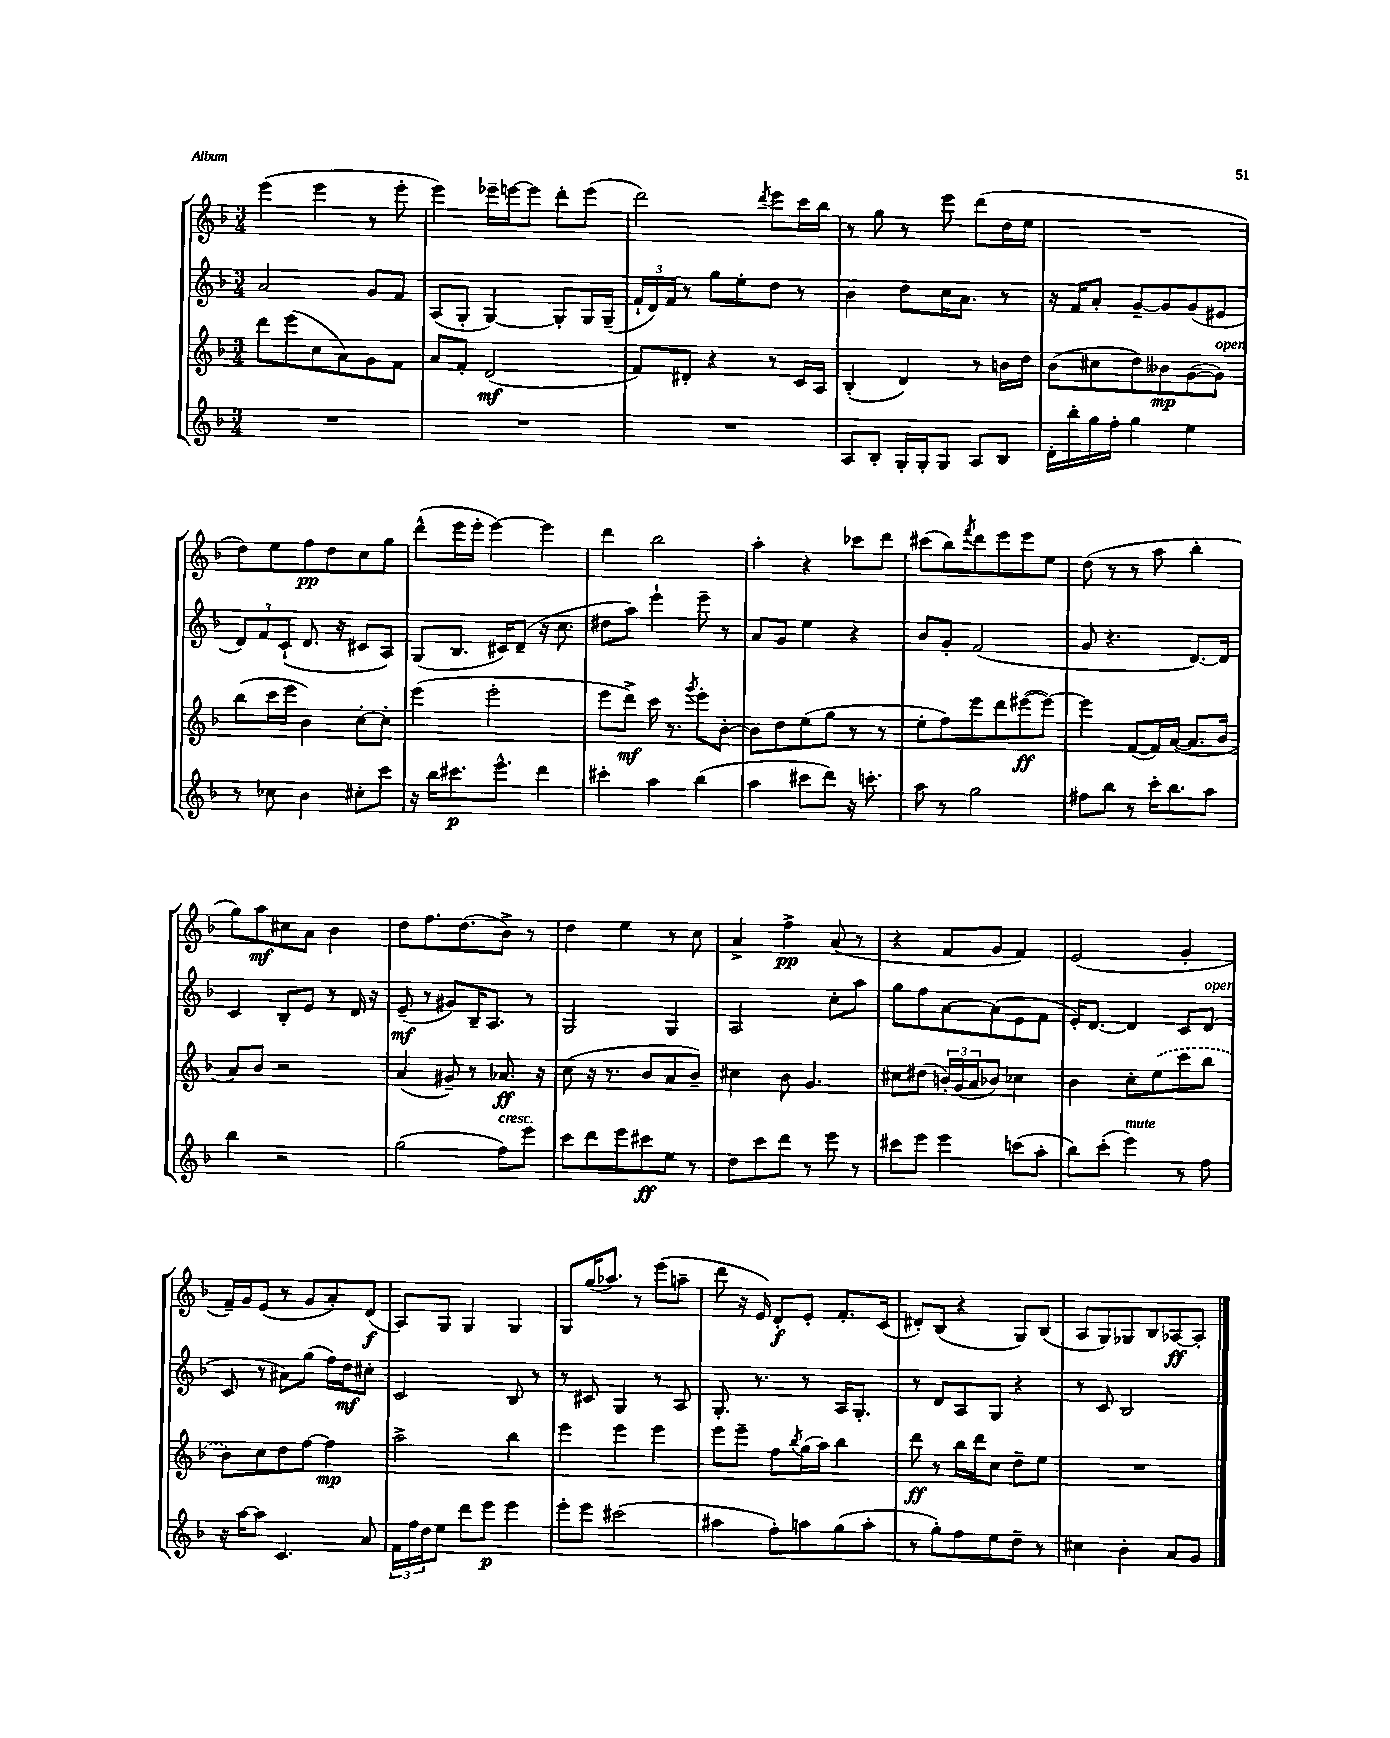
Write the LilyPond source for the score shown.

<<
\new StaffGroup <<
\new Staff = "s0" {
    \clef treble \key f \major \numericTimeSignature \time 3/4
    e'''4( e'''4 r8 e'''8-. |
    e'''4) ees'''16-- e'''16~ e'''8 d'''8-. e'''8( |
    d'''2) \acciaccatura { d'''8 } e'''8 c'''16 bes''16 |
    r8 g''8 r8 e'''8 d'''8( d''16 e''16 |
    R2. |
    d''8) e''8 f''8\pp d''8 c''8 g''8 |
    d'''8-^( e'''16 e'''16-. e'''4~) e'''4 |
    d'''4 bes''2 |
    a''4-. r4 ces'''8 d'''8 |
    cis'''8( bes''8) \acciaccatura { f'''8 } d'''8 e'''8 e'''8 e''8 |
    d''8( r8 r8 a''8 bes''4-. |
    g''8) a''8\mf cis''8 a'8 bes'4 |
    d''8 f''8. d''8.( bes'8->) r8 |
    d''4 e''4 r8 c''8 |
    a'4-> f''4->\pp a'8( r8 |
    r4 f'8 g'8 f'4) |
    e'2( g'4-. |
    f'16--) g'16 e'8( r8 g'8 a'8-.) d'8\f( |
    a8) g8 g4 g4 |
    g8 g''16( aes''8.) r8 e'''8( a''8-- |
    d'''8 r16 e'16) d'8-.\f e'8-. f'8.-. c'16( |
    dis'8-.) bes8( r4 g8) bes8( |
    a8 g8) ges8 bes8 aes8~\ff aes8-. \bar "|." |
}
\new Staff = "s1" {
    \clef treble \key f \major \numericTimeSignature \time 3/4
    a'2 g'8 f'8 |
    a8( g8-. g4~) g8-. g16 g16--( |
    \tuplet 3/2 { f'16-! d'16) f'16 } r8 g''8 e''8-. d''8 r8 |
    bes'4 d''8 c''16 a'8. r8 |
    r16 f'16 a'8-. g'8~-- g'8 g'8( eis'8 |
    \tuplet 3/2 { d'8) f'8 c'8-!( } d'8. r16 cis'8 a8) |
    g8( bes8. cis'16) d'8--( r16 c''8. |
    dis''8 a''8) e'''4-! e'''8-- r8 |
    a'8 g'8 e''4 r4 |
    bes'8 g'8-. f'2( |
    g'8 r4. d'8.~) d'16 |
    c'4 bes8-. e'8 r8 d'16 r16 |
    e'8--\mf( r8 gis'8) bes16-- a8. r8 |
    g2 g4 |
    a2 c''8-. a''8 |
    g''8 f''8 a'8~ a'8( e'8 f'8 |
    e'16-.) d'8.~ d'4 c'8 d'8^\markup { \italic "open" }( |
    c'8 r8 ais'8) g''8( f''16) d''16\mf cis''8-. |
    c'2 bes8 r8 |
    r8 cis'8 g4 r8 a8 |
    g8.-. r8. r8 a16 g8.-. |
    r8 d'8 a8 g8 r4 |
    r8 c'8 bes2 \bar "|." |
}
\new Staff = "s2" {
    \clef treble \key f \major \numericTimeSignature \time 3/4
    d'''8 e'''8( c''8 a'8) g'8 f'8 |
    a'8 f'8-. d'2\mf( |
    f'8) dis'8-. r4 r8 c'16 a16 |
    bes4-.( d'4) r8 b'16 d''16 |
    bes'8( cis''8 d''8) beses'8\mp g'8~( g'8^\markup { \italic "open" }) |
    bes''8( c'''16 e'''16 bes'4) c''8~-. c''8-. |
    e'''4( e'''2-. |
    e'''8 d'''8->\mf) c'''16 r8. \acciaccatura { g'''8 } e'''8-. bes'8~-. |
    bes'8 d''8 e''8( g''8 r8 r8 |
    e''8-. f''8) e'''8 d'''8 eis'''8~\ff( eis'''8~) |
    eis'''4 f'8~( f'16) a'16~( a'8. bes'16 |
    a'8) bes'8 r2 |
    a'4( gis'8--) r8 aes'8.\ff r16 |
    c''8( r16 r8. bes'8 a'8 bes'8--) |
    cis''4 bes'8 g'4. |
    cis''8 dis''8( \tuplet 3/2 { b'16-.) g'16( a'16 } bes'8) ces''4 |
    bes'4 c''8-. \once \slurDashed e''8( c'''8 bes''8 |
    bes'8) c''8 d''8 f''8~ f''4\mp |
    a''2-> bes''4 |
    e'''4 e'''4 e'''4 |
    e'''8 e'''8-- f''8 \acciaccatura { bes''8 } g''16( a''16) bes''4 |
    d'''8\ff r8 bes''16 d'''16 c''8 d''8-- e''8 |
    R2. \bar "|." |
}
\new Staff = "s3" {
    \clef treble \key f \major \numericTimeSignature \time 3/4
    R2. |
    R2. |
    R2. |
    a8 bes8-. g16-. g16-. g8 a8 bes8 |
    d'16-. bes''16-. g''16 f''16-. g''4 e''4 |
    r8 ces''8 bes'4 cis''8-. c'''8 |
    r16 bes''16 cis'''8.\p e'''8.-^ d'''4 |
    cis'''4-. a''4 bes''4( |
    a''4 cis'''8 d'''8) r16 c'''8.-. |
    a''8 r8 g''2 |
    fis''8 bes''8 r8 c'''16-. bes''8. a''8 |
    bes''4 r2 |
    g''2( f''8^\markup { \italic "cresc." }) e'''8 |
    c'''8 d'''8 e'''8 cis'''8\ff e''8 r8 |
    d''8 c'''8 d'''8 r8 e'''8 r8 |
    cis'''8 e'''8 e'''4 c'''8( a''8-. |
    bes''8) c'''8-.( e'''4^\markup { \italic "mute" }) r8 f''8 |
    r16 a''16~ a''8 c'4. a'8 |
    \tuplet 3/2 { f'16 f''16 d''16 } e''8 d'''8 e'''8\p e'''4 |
    e'''8-. e'''8 cis'''2( |
    ais''4 f''8-.) a''8 g''8( a''8-. |
    r8 g''8-.) f''8 e''8 d''8-- r8 |
    cis''4 bes'4-. a'8 g'8 \bar "|." |
}
>>
>>
\layout { \context { \Score \remove "Bar_number_engraver" } }
